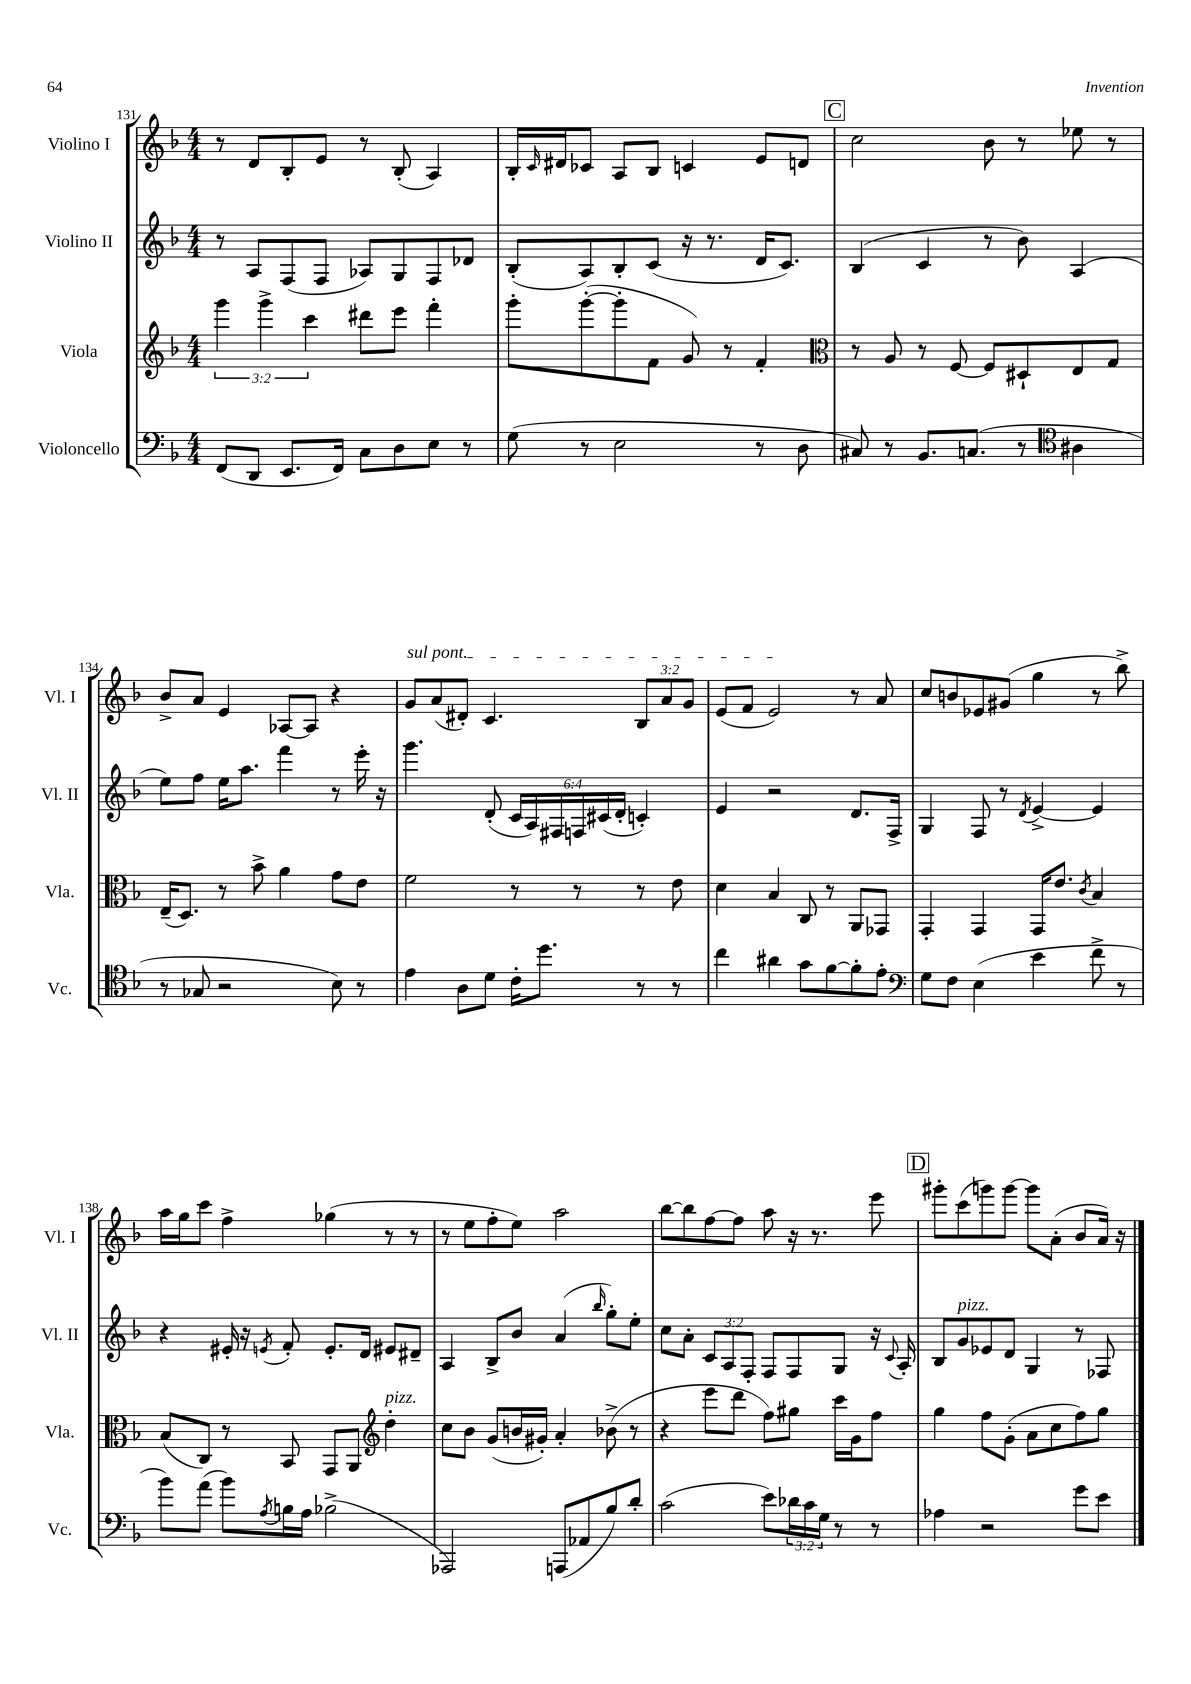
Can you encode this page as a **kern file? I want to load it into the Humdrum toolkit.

**kern	**kern	**kern	**kern
*staff4	*staff3	*staff2	*staff1
*clefF4	*clefG2	*clefG2	*clefG2
*k[b-]	*k[b-]	*k[b-]	*k[b-]
*M4/4	*M4/4	*M4/4	*M4/4
(8FF	6ggg	8r	8r
8DD	.	8A	8d
.	6ggg^	.	.
8.EE	.	(8F	8B-'
.	6ccc	.	.
.	.	8F	8e
16FF)	.	.	.
8C	8ddd#	8A-)	8r
8D	8eee	8G	(8B-'
8E	4fff'	8F	4A)
8r	.	8d-	.
=	=	=	=
(8G	8ggg'	(8B-'	16B-'
.	.	.	16qqc
.	.	.	16d#
8r	([8ggg'	8A)	8c-
2E	8ggg']	8B-'	8A
.	8f	(8c	8B-
.	8g)	16r	4c
.	.	8.r	.
.	8r	.	.
8r	4f'	16d	8e
.	.	8.c)	.
8D	.	.	8d
=	=	=	=
*	*clefC3	*	*
8C#)	8r	(4B-	2cc
8r	8A	.	.
8.BB-	8r	4c	.
.	[8F	.	.
(8.C	.	.	.
.	8F]	8r	8b-
8r	8D#`	8b-)	8r
*clefC4	*	*	*
4A#	8E	(4A	8ee-
.	8G	.	8r
=	=	=	=
8r	(16E~	8ee)	8b-^
.	8.D)	.	.
8G-	.	8ff	8a
2r	8r	16ee	4e
.	.	8.aa	.
.	8b-^	.	.
.	4a	4fff	[8A-
.	.	.	8A-]
8B-)	8g	8r	4r
8r	8e	16eee'	.
.	.	16r	.
=	=	=	=
4e	2f	4.ggg	8g
.	.	.	(8a
8A	.	.	8d#')
8d	.	(8d'	4.c
16c'	8r	24c	.
.	.	24A)	.
8.dd	.	.	.
.	.	24F#	.
.	8r	24F	.
.	.	(24c#	.
.	.	24d'	.
8r	8r	4c')	12B-
.	.	.	12a
8r	8e	.	.
.	.	.	12g
=	=	=	=
4cc	4d	4e	(8e
.	.	.	8f
4a#	4B-	2r	2e)
8g	8C	.	.
[8f	8r	.	.
8f']	8AA	8.d	8r
8e'	8GG-	.	8a
.	.	16F^	.
=	=	=	=
*clefF4	*	*	*
8G	4GG'	4G	8cc
8F	.	.	8b
(4E	4GG	8F	8e-
.	.	8r	(8g#
.	.	8qd	.
4e	16GG	[4e^	4gg
.	8.e	.	.
.	8qc	.	.
8f^	4B-	4e]	8r
8r	.	.	8bb-^)
=	=	=	=
8b-)	(8B-	4r	16aa
.	.	.	16gg
(8a	8C)	.	8ccc
8b-)	8r	16e#'	4ff^
.	.	16r	.
8qA	.	8qe	.
16B	8BB-	8f'	.
16A	.	.	.
(2B-^	8GG	8.e'	(4gg-
.	8AA	.	.
.	.	16d	.
*	*clefG2	*	*
.	4dd'	8e#	8r
.	.	8d#~	8r
=	=	=	=
2AAA-)	8cc	4A	8r
.	8b-	.	8ee
.	(8g	8B-^	8ff'
.	16b	8b-	8ee)
.	16g#')	.	.
(8AAA	4a'	(4a	2aa
8AA-	.	.	.
.	.	16qqbb-	.
8B-)	(8b-^	8gg')	.
8d'	8r	8ee'	.
=	=	=	=
(2c	4r	8cc	[8bb-
.	.	8a'	8bb-]
.	8eee	12c	[8ff
.	.	12A	.
.	8ddd	.	8ff]
.	.	12F'	.
8e)	8ff)	8F	8aa
24d-	8gg#	8F	16r
24c	.	.	.
.	.	.	8.r
24G	.	.	.
8r	16ccc	8G	.
.	16g	.	.
8r	8ff	16r	8eee
.	.	8qqc	.
.	.	16A'	.
=	=	=	=
4A-	4gg	8B-	8ggg#'
.	.	8g	(8ccc
2r	8ff	8e-	8ggg)
.	(8g'	8d	[8ggg
.	8a	4G	8ggg]
.	8cc	.	(8a'
8g	8ff)	8r	8b-
8e	8gg	8F-	16a)
.	.	.	16r
==	==	==	==
*-	*-	*-	*-
